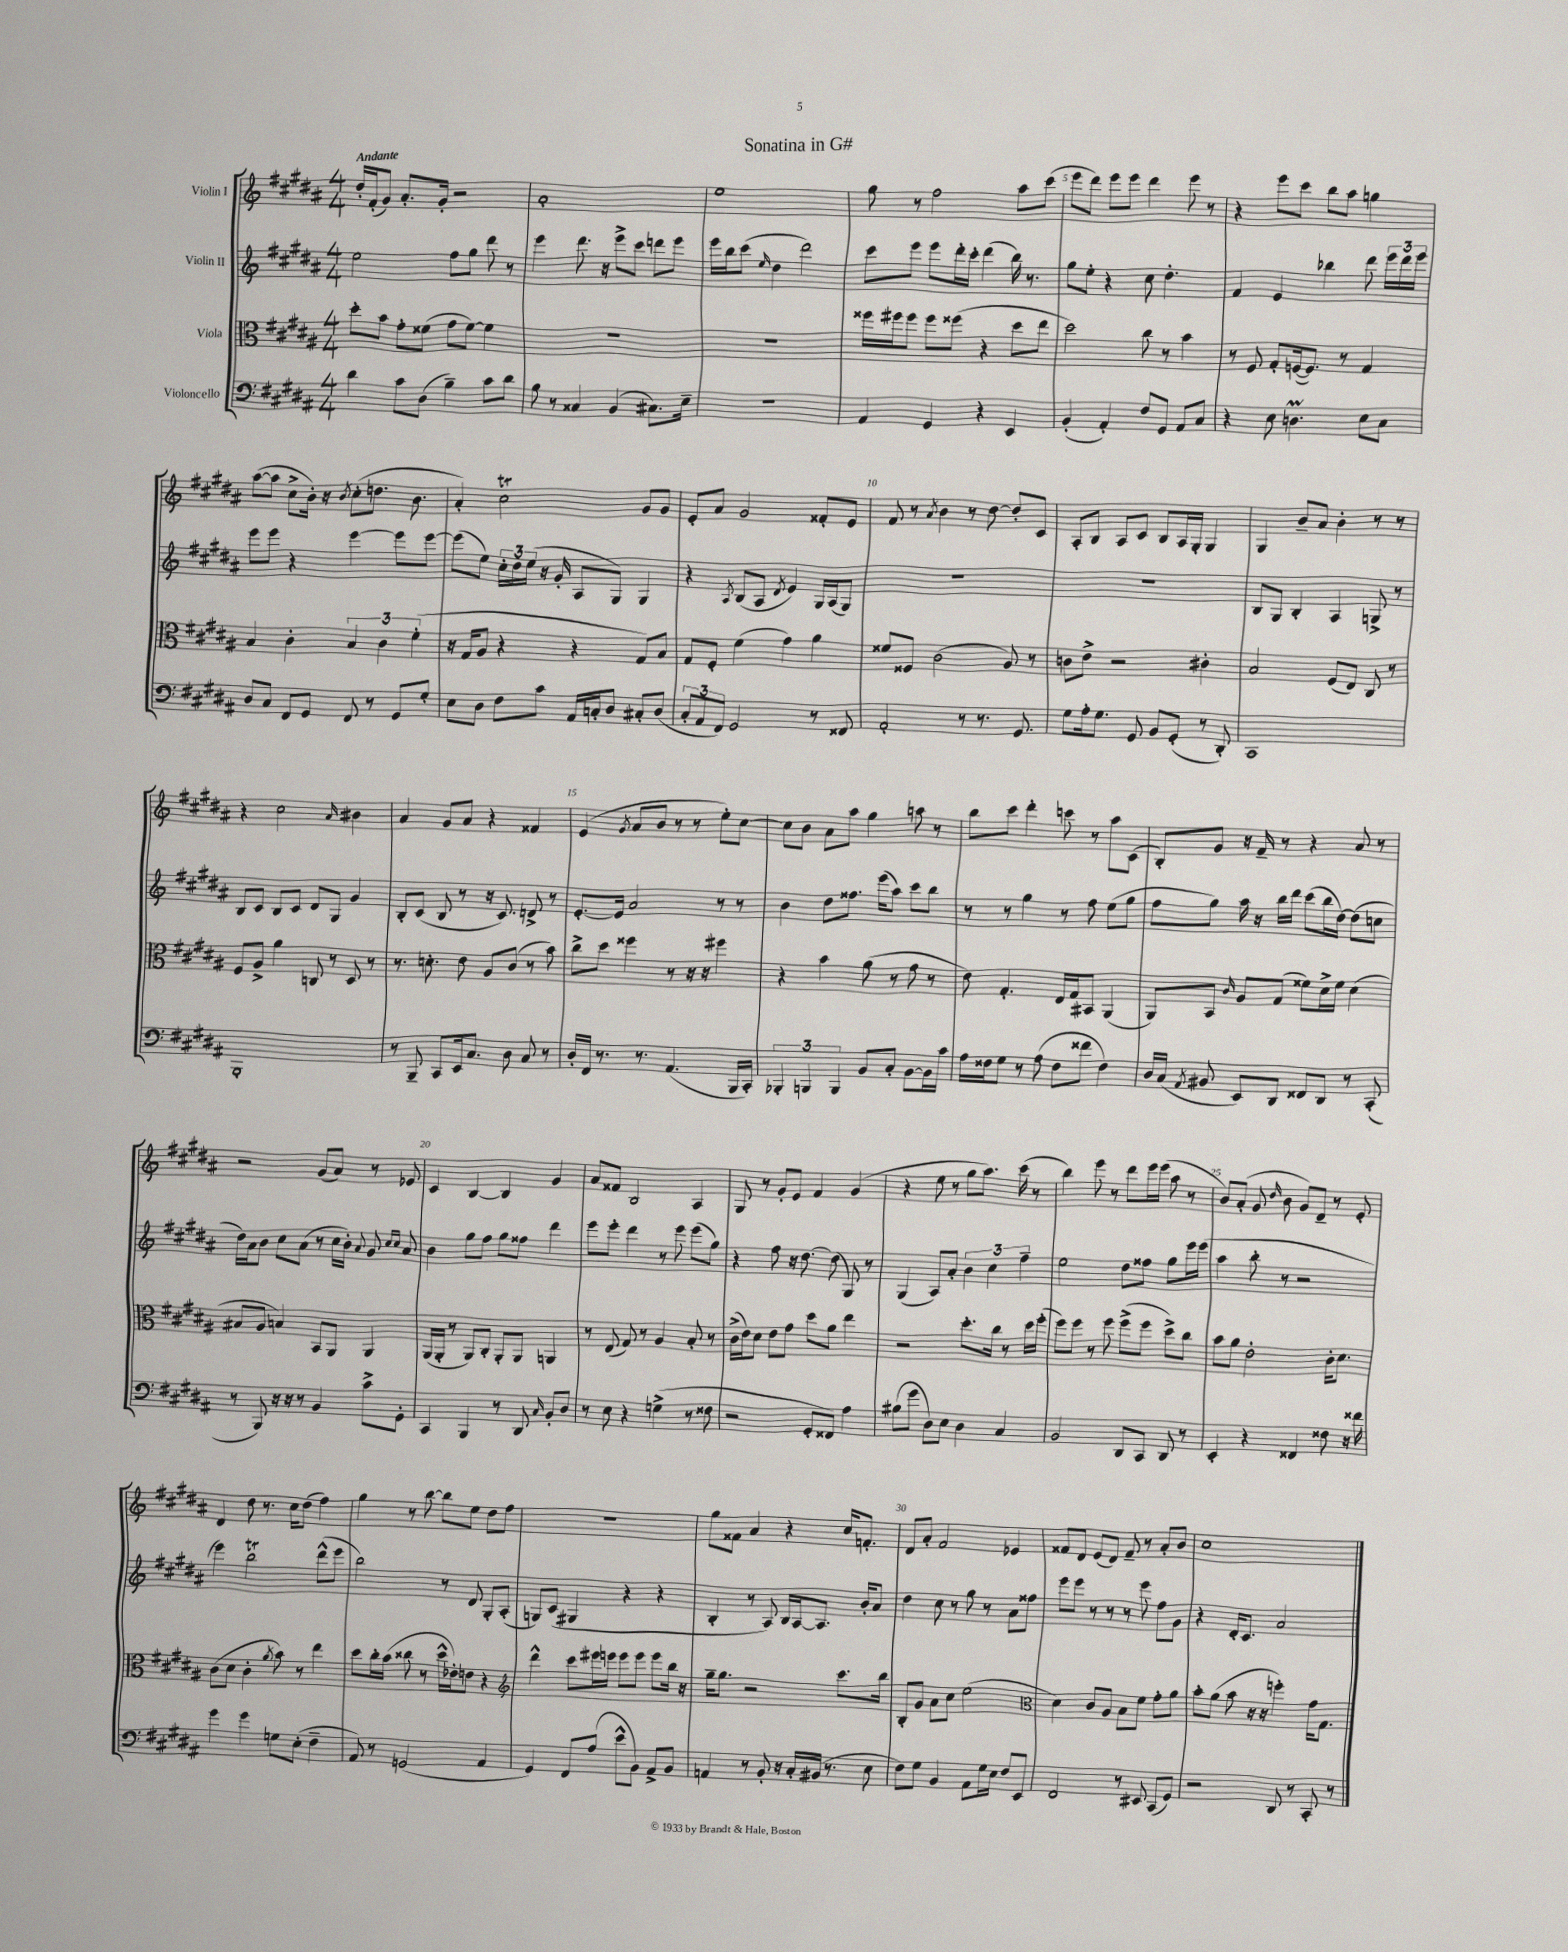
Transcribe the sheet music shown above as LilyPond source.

\header { title = "Sonatina in G#" }
<<
\new StaffGroup <<
\new Staff = "s0" \with { instrumentName = "Violin I" } {
    \clef treble \key b \major \numericTimeSignature \time 4/4 \tempo "Andante"
    \autoBeamOff dis''16[-. fis'16-.( gis'8]) ais'8.[-. gis'16]-. r2 |
    ais'1-. |
    e''1 |
    gis''8 r8 fis''2 ais''8[ cis'''8]( |
    e'''8[ dis'''8]) e'''8[ e'''8] dis'''4 e'''8 r8 |
    r4 e'''8[ cis'''8] b''8[ ais''8] g''4 |
    ais''8[~( ais''8] cis''8[-> b'16]-.) r16 \acciaccatura { b'8 } cis''8[-.( d''8.] b'8. |
    ais'4-.) cis''2\trill gis'8[ gis'8] |
    e'8[-. ais'8] gis'2 fisis'8[-. e'8] |
    fis'8 r8 \acciaccatura { ais'8 } b'4 r8 dis''8~ dis''8[-. cis'8] |
    ais8[-. b8] ais8[ cis'8] b8[ ais16 gis16]-. gis4 |
    gis4 b'8[-- ais'8] b'4-. r8 r8 |
    r4 cis''2 \grace { ais'16 } bis'4 |
    ais'4 gis'8[ ais'8] r4 fisis'4 |
    e'4( \acciaccatura { gis'8 } ais'8[ b'8] r8 r8 e''8[-.) cis''8]~ |
    cis''8[ b'8] ais'8[ ais''8] gis''4 a''8 r8 |
    b''8[ cis'''8] dis'''4-. c'''8 r8 ais''8[ cis'8]( |
    b8[-.) gis'8] r16 fis'16-- r8 r4 ais'8 r8 |
    r2 gis'8[( ais'8]) r8 ees'8 |
    cis'4 b4~ b4 gis'4 |
    ais'8[ fisis'8] b2 ais4 |
    gis8 r8 gis'8[-. e'8] fis'4 gis'4( |
    r4 e''8 r8 gis''8[ ais''8.]) cis'''16( r8 |
    b''4) e'''8 r8 dis'''8[ e'''16 e'''16]( ais''8 r8 |
    b'8[) ais'8]-.( gis'8 \grace { dis''16 } b'8 gis'8[) dis'8]-- r8 e'8-. |
    dis'4 dis''8 r8. cis''16[ dis''8]( fis''4) |
    gis''4 r8 b''8~ b''8[ e''8] dis''8[ fis''8] |
    R1 |
    gis''8[ fisis'8] ais'4 r4 cis''16[ f'8.]-. |
    dis'8[ ais'8]-. fis'2 ees'4 |
    fisis'8[ dis'8] e'8[( dis'8]) fisis'8-- r8 ais'8[-. b'8] |
    cis''1 \bar "|." |
}
\new Staff = "s1" \with { instrumentName = "Violin II" } {
    \clef treble \key b \major \numericTimeSignature \time 4/4
    \autoBeamOff e''2 fis''8[ gis''8] dis'''8 r8 |
    e'''4 dis'''8. r16 e'''8[-> cis'''8] d'''8[ e'''8] |
    e'''16[ b''16 cis'''8]( \grace { e''16 } dis''4 dis'''2) |
    cis'''8[ e'''8] e'''8[ dis'''16-. cis'''16]-. dis'''4( b''16) r8. |
    gis''8[ e''8]-. r4 cis''8 dis''4.-. |
    fis'4 e'4 bes''4 dis'''8 \tuplet 3/2 { e'''16[ dis'''16 e'''16] } |
    e'''8[ e'''8] r4 e'''4~ e'''8[ e'''8]~ |
    e'''8[( e''8]) \tuplet 3/2 { cis''16[-. dis''16 e''16]( } r16 gis'16-. ais8[ gis8]) gis4 |
    r4 \acciaccatura { ais8 } b8[( ais8] \acciaccatura { dis'8 } e'4) gis16[ ais16( gis8]) |
    R1 |
    R1 |
    b8[ gis8] b4-. ais4 g8-> r8 |
    b8[ cis'8] b8[ cis'8] dis'8[ gis8] gis'4 |
    b8[-. cis'8]( b8 r8 r16 cis'8.) d'8-> r8 |
    e'8.[~-. e'16] ais'2 r8 r8 |
    b'4 dis''8[ fisis''8.] e'''16[( ais''8]) cis'''8[ b''8] |
    r8 r8 gis''4 r8 fis''8 e''8[( gis''8] |
    fis''8[ gis''8]) ais''16 r16 b''16[ dis'''16] cis'''8[( b''16 dis''16]~) dis''8[( c''8] |
    dis''16[) ais'16 b'8] cis''8[ ais'8]( r8 cis''16[ b'16]-.) \appoggiatura { ais'8 } gis'8 \grace { cis''16[ cis''16] } ais'8 |
    b'4 gis''8[ fis''8] gis''8[ fisis''8] dis'''4 |
    e'''8[ e'''8]-. dis'''4 r8 e'''8 e'''8[( gis''8]) |
    r4 fis''8 r16 dis''8.~ dis''8( gis8) r8 |
    gis4( ais8[) ais'8]-. \tuplet 3/2 { b'4 cis''4 fis''4-- } |
    e''2 dis''8[ fisis''8] gis''8[ e'''16 e'''16]( |
    ais''4 b''8-. r8 r2 |
    e'''4) b''2\trill dis'''8[-^( e'''8] |
    b''2) r8 dis'8 gis8[-. ais8]-.( |
    g8[) cis'8]( gis4 r4 r4 |
    b4-. r8 ais8) b16[ ais16~ ais8.] b'16[-. ais'8] |
    dis''4 cis''8 r8 gis''8 r8 ais'8[ fisis''8] |
    e'''8[ e'''8] r8 r8 r8 e'''8 fis''8[ gis'8] |
    r4 dis'16[-. cis'8.] ais'2 \bar "|." |
}
\new Staff = "s2" \with { instrumentName = "Viola" } {
    \clef alto \key b \major \numericTimeSignature \time 4/4
    \autoBeamOff dis''8[-. b'8] gis'8[-. fisis'8]( gis'8[ fisis'8]~) fisis'4 |
    R1 |
    R1 |
    fisis''16[ fis''16 fis''8] fis''8[ fisis''8]( r4 dis''8[ e''8] |
    dis''2) cis''8 r8 b'4 |
    r8 fis8 gis8[-. f16~( f8.]) r8 gis4 |
    b4 cis'4-. \tuplet 3/2 { b4 cis'4 fis'4-.( } |
    r16 gis16[ ais8] r4 r4 gis8[) b8] |
    gis8[ fis8]-. fis'4( gis'4) ais'4 |
    fisis'8[ fisis8] cis'2( ais8) r8 |
    c'8[ e'8]-> r2 cis'4-. |
    b2 fis8[( e8]) cis8 r8 |
    fis8[ ais8]-> ais'4 c8 r8 dis8 r8 |
    r8. d'8.-. e'8 ais8[ cis'8]( r8 b'8) |
    cis''8[-> dis''8] fisis''4 r8 r16 r16 fis''4 |
    r4 b'4 ais'8( r8 gis'8 r8 |
    e'8) gis4.-. e16[ gis16 bis,8] ais,4( |
    ais,8[) b,8] \grace { cis'16 } ais8[ gis8]( fisis'8[) dis'16-> fisis'16] dis'4( |
    bis8[ ais8] b4) b,8[ ais,8] ais,4 |
    ais,16[( ais,16]-. r8 ais,8[) cis8]-. ais,8[-. ais,8] a,4 |
    r8 e8( gis8) r8 ais4 b8-. r8 |
    cis'16[->( e'16) dis'8] e'8[ gis'8] dis''8[ ais'8] e''4 |
    r2 dis''8.[-. cis''16] r8 dis''16[ fis''16]-.( |
    fis''8[) fis''8] r8 fis''8 fis''8[->( fis''8] dis''8[->) cis''8] |
    b'8[ ais'8] e'2-. cis'16[-. dis'8.] |
    cis'8[( dis'8] cis'4-. \acciaccatura { ais'8 } b'8) r8 e''4 |
    dis''8[ cis''16-. b'16]( cisis''8 r8 dis''16[-^ ees'16-.) e'8] r4 |
    \clef treble dis'''4-^ cis'''8[ eis'''16 e'''16] e'''8[ e'''8] e'''8[ b''16] r16 |
    gis''16[-- gis''8.] r2 cis'''8.[ b''16] |
    b8[-. gis'8] ais'8[ cis''8] e''2( |
    \clef alto dis'4) cis'8[ ais8] b8[ fis'8] gis'8[-. ais'8] |
    b'8[-. ais'8]( b'8 r16 r16 f''4-.) gis'16[ gis8.] \bar "|." |
}
\new Staff = "s3" \with { instrumentName = "Violoncello" } {
    \clef bass \key b \major \numericTimeSignature \time 4/4
    \autoBeamOff dis'4 cis'8[ dis8]( b4--) cis'8[ dis'8] |
    b8 r8 cisis4 b,4( cis8.[) e16]-- |
    R1 |
    ais,4 gis,4 r4 e,4 |
    b,4-.( ais,4-.) fis8[ gis,8] ais,8[ cis8] |
    r4 e8 d4.\prall e8[ cis8] |
    dis8[ cis8] fis,8[ gis,8] fis,8 r8 gis,8[ gis8]-. |
    e8[ dis8] fis8[ cis'8] ais,16[ c16-. dis8] cis8[-. dis8]( |
    \tuplet 3/2 { cis8[-. ais,8 fis,8]) } gis,2 r8 fisis,8 |
    ais,2-. r8 r8. gis,8. |
    gis8[ ais16-. gis8.] gis,8 b,8[ gis,8]-.( r8 dis,8-.) |
    cis,1 |
    b,,1-. |
    r8 b,,8-- cis,8[ e,16 cis8.] dis8 cis8 r8 |
    dis16[-. fis,16] r8. r8. ais,4.( b,,16[ cis,16]-.) |
    \tuplet 3/2 { bes,,4-. b,,4 b,,4 } b,8[ cis8]-. b,8[~ b,16 cis'16] |
    ais16[ fisis16 gis8] r8 ais8( fisis8[ fisis'8] fisis4) |
    dis16[ cis16]( \acciaccatura { ais,8 } bis,8 e,8[) dis,8] fisis,8[ dis,8] r8 cis,8-.( |
    r8 b,,8) r16 r16 r8 b,4 cis'8[-> gis,8]-. |
    cis,4 b,,4 r8 dis,8 \grace { cis16 } b,8[-. dis8] |
    r8 e8 r4 g4->( r8 fisis8 |
    r2 gis,8[-. fisis,8]) ais4 |
    bis8[( gis'8] dis8[) e8] dis4 cis4 |
    b,2 dis,8[ cis,8] dis,8 r8 |
    e,4-. r4 fisis,4 fisis8 r16 fisis'16 |
    gis'4 gis'4 g8[ e8]-.( fis4-- |
    ais,8) r8 g,2( ais,4 |
    gis,4) fis,8[ ais8]( e'8[-^ b,8]) ais,8[-> b,8] |
    a,4 r8 b,8-. r16 cis16[-. bis,16]( r8. e8 |
    fis8[) gis8] b,4 ais,8[ gis16 e16] fis8[ e,8] |
    fis,2 r8 eis,8 cis,8[( gis,8]) |
    r2 dis,8 r8 cis,8-. r8 \bar "|." |
}
>>
>>
\layout { \context { \Score \override BarNumber.break-visibility = ##(#f #t #t) barNumberVisibility = #(every-nth-bar-number-visible 5) } }
